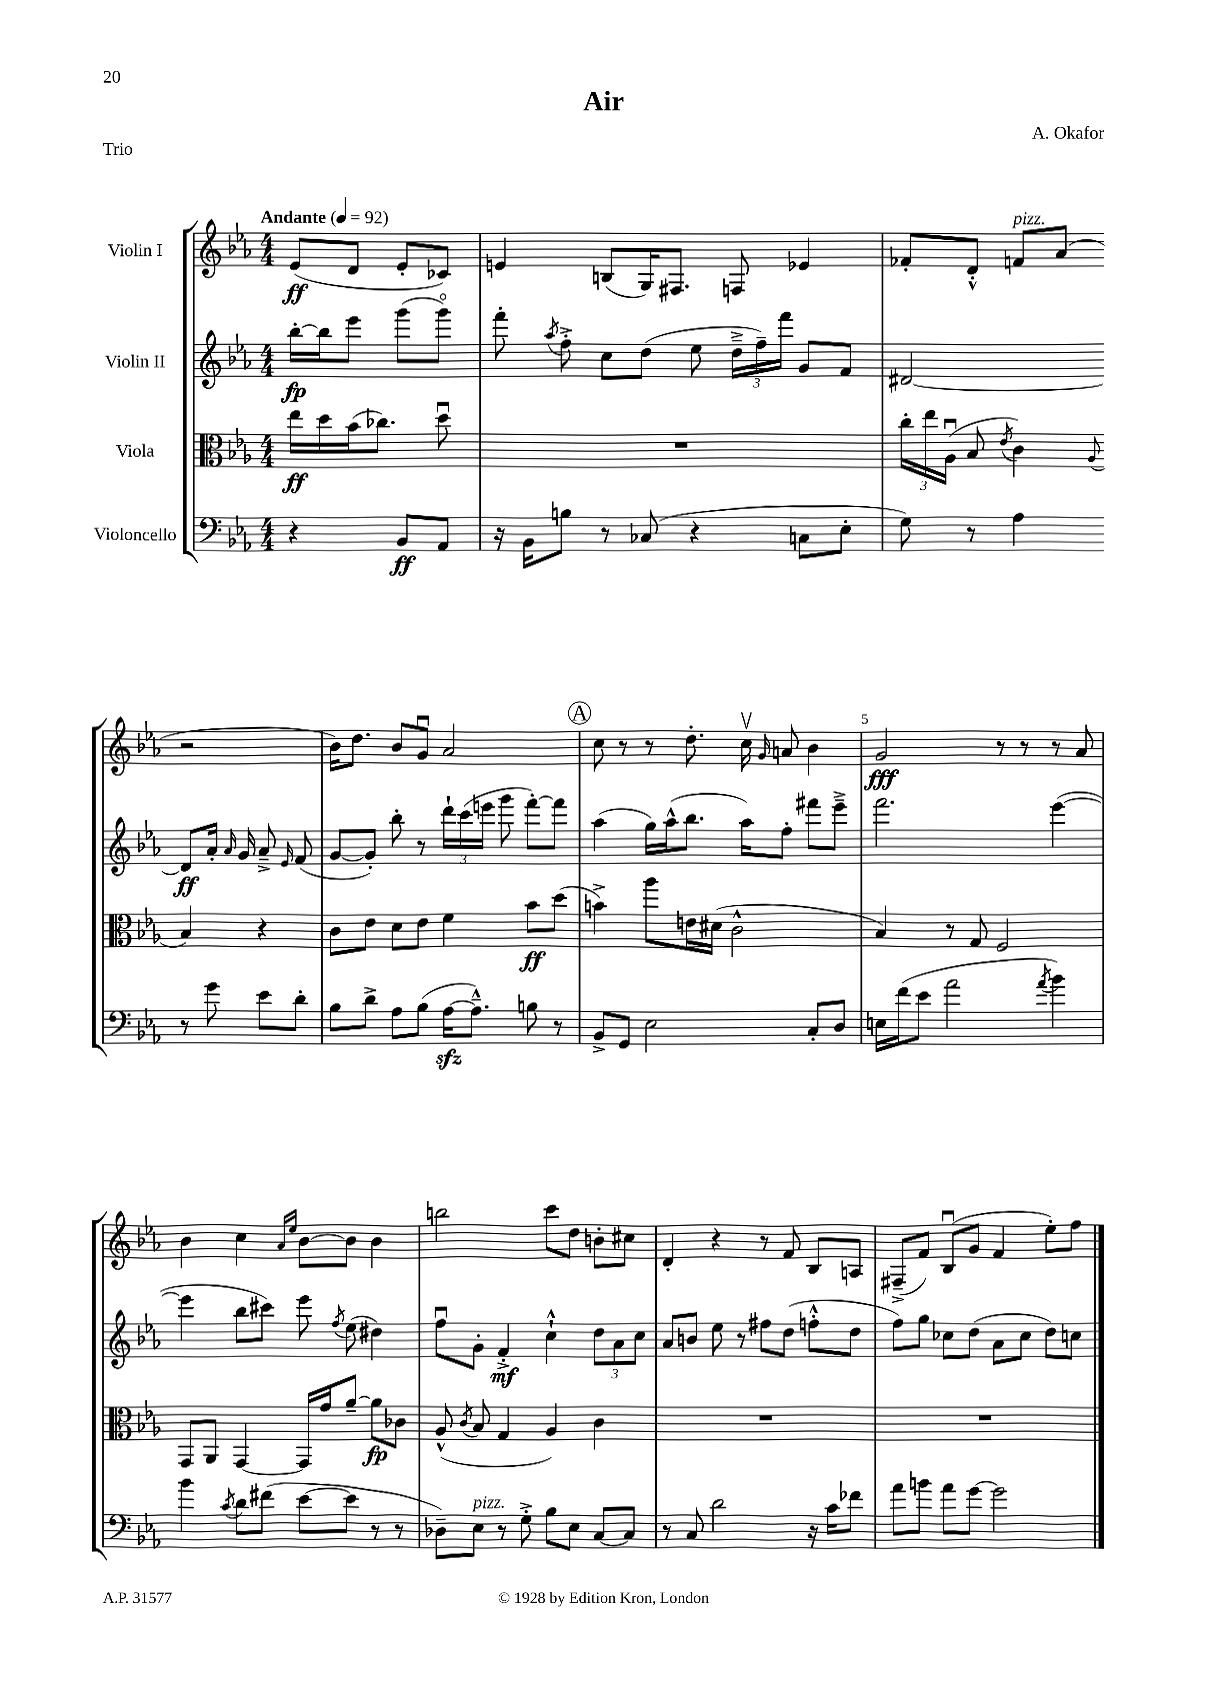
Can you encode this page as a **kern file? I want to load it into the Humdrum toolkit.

**kern	**dynam	**kern	**dynam	**kern	**dynam	**kern	**dynam
*part4	*part4	*part3	*part3	*part2	*part2	*part1	*part1
*staff4	*staff4	*staff3	*staff3	*staff2	*staff2	*staff1	*staff1
*I"Violoncello	*	*I"Viola	*	*I"Violin II	*	*I"Violin I	*
*clefF4	*	*clefC3	*	*clefG2	*	*clefG2	*
*k[b-e-a-]	*	*k[b-e-a-]	*	*k[b-e-a-]	*	*k[b-e-a-]	*
*M4/4	*	*M4/4	*	*M4/4	*	*M4/4	*
*MM92	*	*MM92	*	*MM92	*	*MM92	*
=	=	=	=	=	=	=	=
!	!	!	!	!	!	!LO:TX:a:B:t=Andante	!
4r	.	16ee-\LL	ff	[16bb-'\LL	fp	(8e-/L	ff
.	.	16dd\	.	16bb-\J]	.	.	.
.	.	(16b-\J	.	8eee-\J	.	8d/J	.
.	.	8.cc-X\J)	.	.	.	.	.
8BB-/L	ff	.	.	(8ggg\L	.	8e-'/L	.
8AA-/J	.	8ddu\	.	8ggg\J)	.	8c-X/J)	.
=1	=1	=1	=1	=1	=1	=1	=1
16r	.	1r	.	8fff'\	.	4en/	.
16BB-\KL	.	.	.	.	.	.	.
.	.	.	.	8qaa-/	.	.	.
8Bn\J	.	.	.	8ff'^\	.	.	.
8r	.	.	.	8cc\L	.	(8Bn/L	.
(8C-X/	.	.	.	(8dd\J	.	16G/K)	.
.	.	.	.	.	.	8.F#X/J	.
4r	.	.	.	8ee-\	.	.	.
.	.	.	.	24dd~^\LL	.	8Fn/	.
.	.	.	.	24ff~\)	.	.	.
.	.	.	.	24fff\JJ	.	.	.
8Cn\L	.	.	.	8g/L	.	4e-X/	.
8E-'\J	.	.	.	8f/J	.	.	.
=2	=2	=2	=2	=2	=2	=2	=2
8G\)	.	24cc'\LL	.	[2d#X/	.	8f-X'/L	.
.	.	24ee-\	.	.	.	.	.
.	.	(24A-u\JJ	.	.	.	.	.
8r	.	8B-/	.	.	.	8d'^^/J	.
.	.	8qe-/	.	.	.	.	.
!	!	!	!	!	!	!LO:TX:a:i:t=pizz.	!
4A-\	.	4c\)	.	.	.	8fn/L	.
.	.	.	.	.	.	(8a-/J	.
.	.	8qqA-/	.	.	.	.	.
8r	.	4B-/	.	8d#/L]	ff	2r	.
8g\	.	.	.	16a-'/Jk	.	.	.
.	.	.	.	16qqa-/	.	.	.
.	.	.	.	16g/	.	.	.
8e-\L	.	4r	.	8a-~^/	.	.	.
.	.	.	.	16qqe-/	.	.	.
8d'\J	.	.	.	(8f/	.	.	.
!!LO:LB:g=z
=3	=3	=3	=3	=3	=3	=3	=3
8B-\L	.	8c\L	.	[8g/L	.	16b-\KL)	.
.	.	.	.	.	.	8.dd\J	.
8d^\J	.	8e-\J	.	8g'/J])	.	.	.
8A-\L	.	8d\L	.	8bb-'\	.	8b-/L	.
(8B-\J	.	8e-\J	.	8r	.	8gu/J	.
[16A-zz\KL	.	4f\	.	24ddd`\LL	.	2a-/	.
.	.	.	.	(24ccc\	.	.	.
8.A-~^^\J])	.	.	.	.	.	.	.
.	.	.	.	24eeen\JJ	.	.	.
.	.	.	.	8ggg\	.	.	.
8Bn\	.	8b-\L	ff	[8fff'\L)	.	.	.
8r	.	(8dd\J	.	8fff\J]	.	.	.
!!LO:REH:place=s1:t=A
=4	=4	=4	=4	=4	=4	=4	=4
8BB-^/L	.	4bn^\)	.	(4aa-\	.	8cc\	.
8GG/J	.	.	.	.	.	8r	.
2E-\	.	8aa-\L	.	16gg\LL)	.	8r	.
.	.	.	.	(16aa-^^\J	.	.	.
.	.	16en\L	.	8.bb-\J	.	8.dd'\	.
.	.	(16d#X\JJ	.	.	.	.	.
.	.	2c^^\	.	.	.	.	.
.	.	.	.	16aa-\KL)	.	16ccv\	.
.	.	.	.	.	.	16qqg/	.
.	.	.	.	8ff'\J	.	8an/	.
8C'/L	.	.	.	8fff#X\L	.	4b-\	.
8D/J	.	.	.	8eee-~^\J	.	.	.
=5	=5	=5	=5	=5	=5	=5	=5
16En\LL	.	4B-/)	.	2.fff\	.	2g/	fff
(16f\J	.	.	.	.	.	.	.
8e-\J	.	.	.	.	.	.	.
2a-\	.	8r	.	.	.	.	.
.	.	8G/	.	.	.	.	.
.	.	2F/	.	.	.	8r	.
.	.	.	.	.	.	8r	.
8qa-/	.	.	.	.	.	.	.
4b-\)	.	.	.	([4eee-\	.	8r	.
.	.	.	.	.	.	8a-/	.
!!LO:LB:g=z
=6	=6	=6	=6	=6	=6	=6	=6
4b-\	.	8GG/L	.	4eee-\]	.	4b-\	.
.	.	8AA-/J	.	.	.	.	.
8qc/	.	.	.	.	.	.	.
8d\L	.	[4GG/	.	8bb-\L	.	4cc\	.
(8f#X\J	.	.	.	8ccc#X\J)	.	.	.
.	.	.	.	.	.	16qqa-/LL	.
.	.	.	.	.	.	16qqee-/JJ	.
[8e-\L	.	16GG/LL]	.	8eee-\	.	[8b-\L	.
.	.	16g/J	.	.	.	.	.
.	.	.	.	8qff/	.	.	.
8e-\J]	.	[8a-~/J	.	(8ee-\	.	8b-\J]	.
8r	.	8a-\L]	fp	4dd#X\)	.	4b-\	.
8r	.	8c-X\J	.	.	.	.	.
=7	=7	=7	=7	=7	=7	=7	=7
8D-X~\L)	.	(8A-^^/	.	8ffu\L	.	2bbn\	.
.	.	8qc/	.	.	.	.	.
!LO:TX:a:i:t=pizz.	!	!	!	!	!	!	!
8E-\J	.	8B-/	.	8g'\J	.	.	.
8r	.	4G/	.	4f'^/	mf	.	.
8G'^\	.	.	.	.	.	.	.
8B-\L	.	4A-/)	.	4cc`^^\	.	8ccc\L	.
8E-\J	.	.	.	.	.	8dd\J	.
[8C/L	.	4c\	.	12dd\L	.	8bn'\L	.
.	.	.	.	12a-\	.	.	.
8C/J]	.	.	.	.	.	8cc#X\J	.
.	.	.	.	12cc\J	.	.	.
=8	=8	=8	=8	=8	=8	=8	=8
8r	.	1r	.	8a-/L	.	4d'/	.
8C/	.	.	.	8bn/J	.	.	.
2d\	.	.	.	8ee-\	.	4r	.
.	.	.	.	8r	.	.	.
.	.	.	.	8ff#X\L	.	8r	.
.	.	.	.	(8dd\J	.	8f/	.
16r	.	.	.	8ffn'^^\L	.	8B-/L	.
16c\KL	.	.	.	.	.	.	.
8f-X\J	.	.	.	8dd\J	.	8An/J	.
=9	=9	=9	=9	=9	=9	=9	=9
8a-\L	.	1r	.	8ff\L)	.	(8F#X~^/L	.
8bn\J	.	.	.	8gg\J	.	8f/J)	.
8a-\L	.	.	.	8cc-X\L	.	(8B-u/L	.
[8g\J	.	.	.	(8dd\J	.	8g/J	.
2g\]	.	.	.	8a-\L	.	4f/	.
.	.	.	.	8cc-\J	.	.	.
.	.	.	.	8dd\L)	.	8ee-'\L)	.
.	.	.	.	8ccn\J	.	8ff\J	.
==	==	==	==	==	==	==	==
*-	*-	*-	*-	*-	*-	*-	*-
